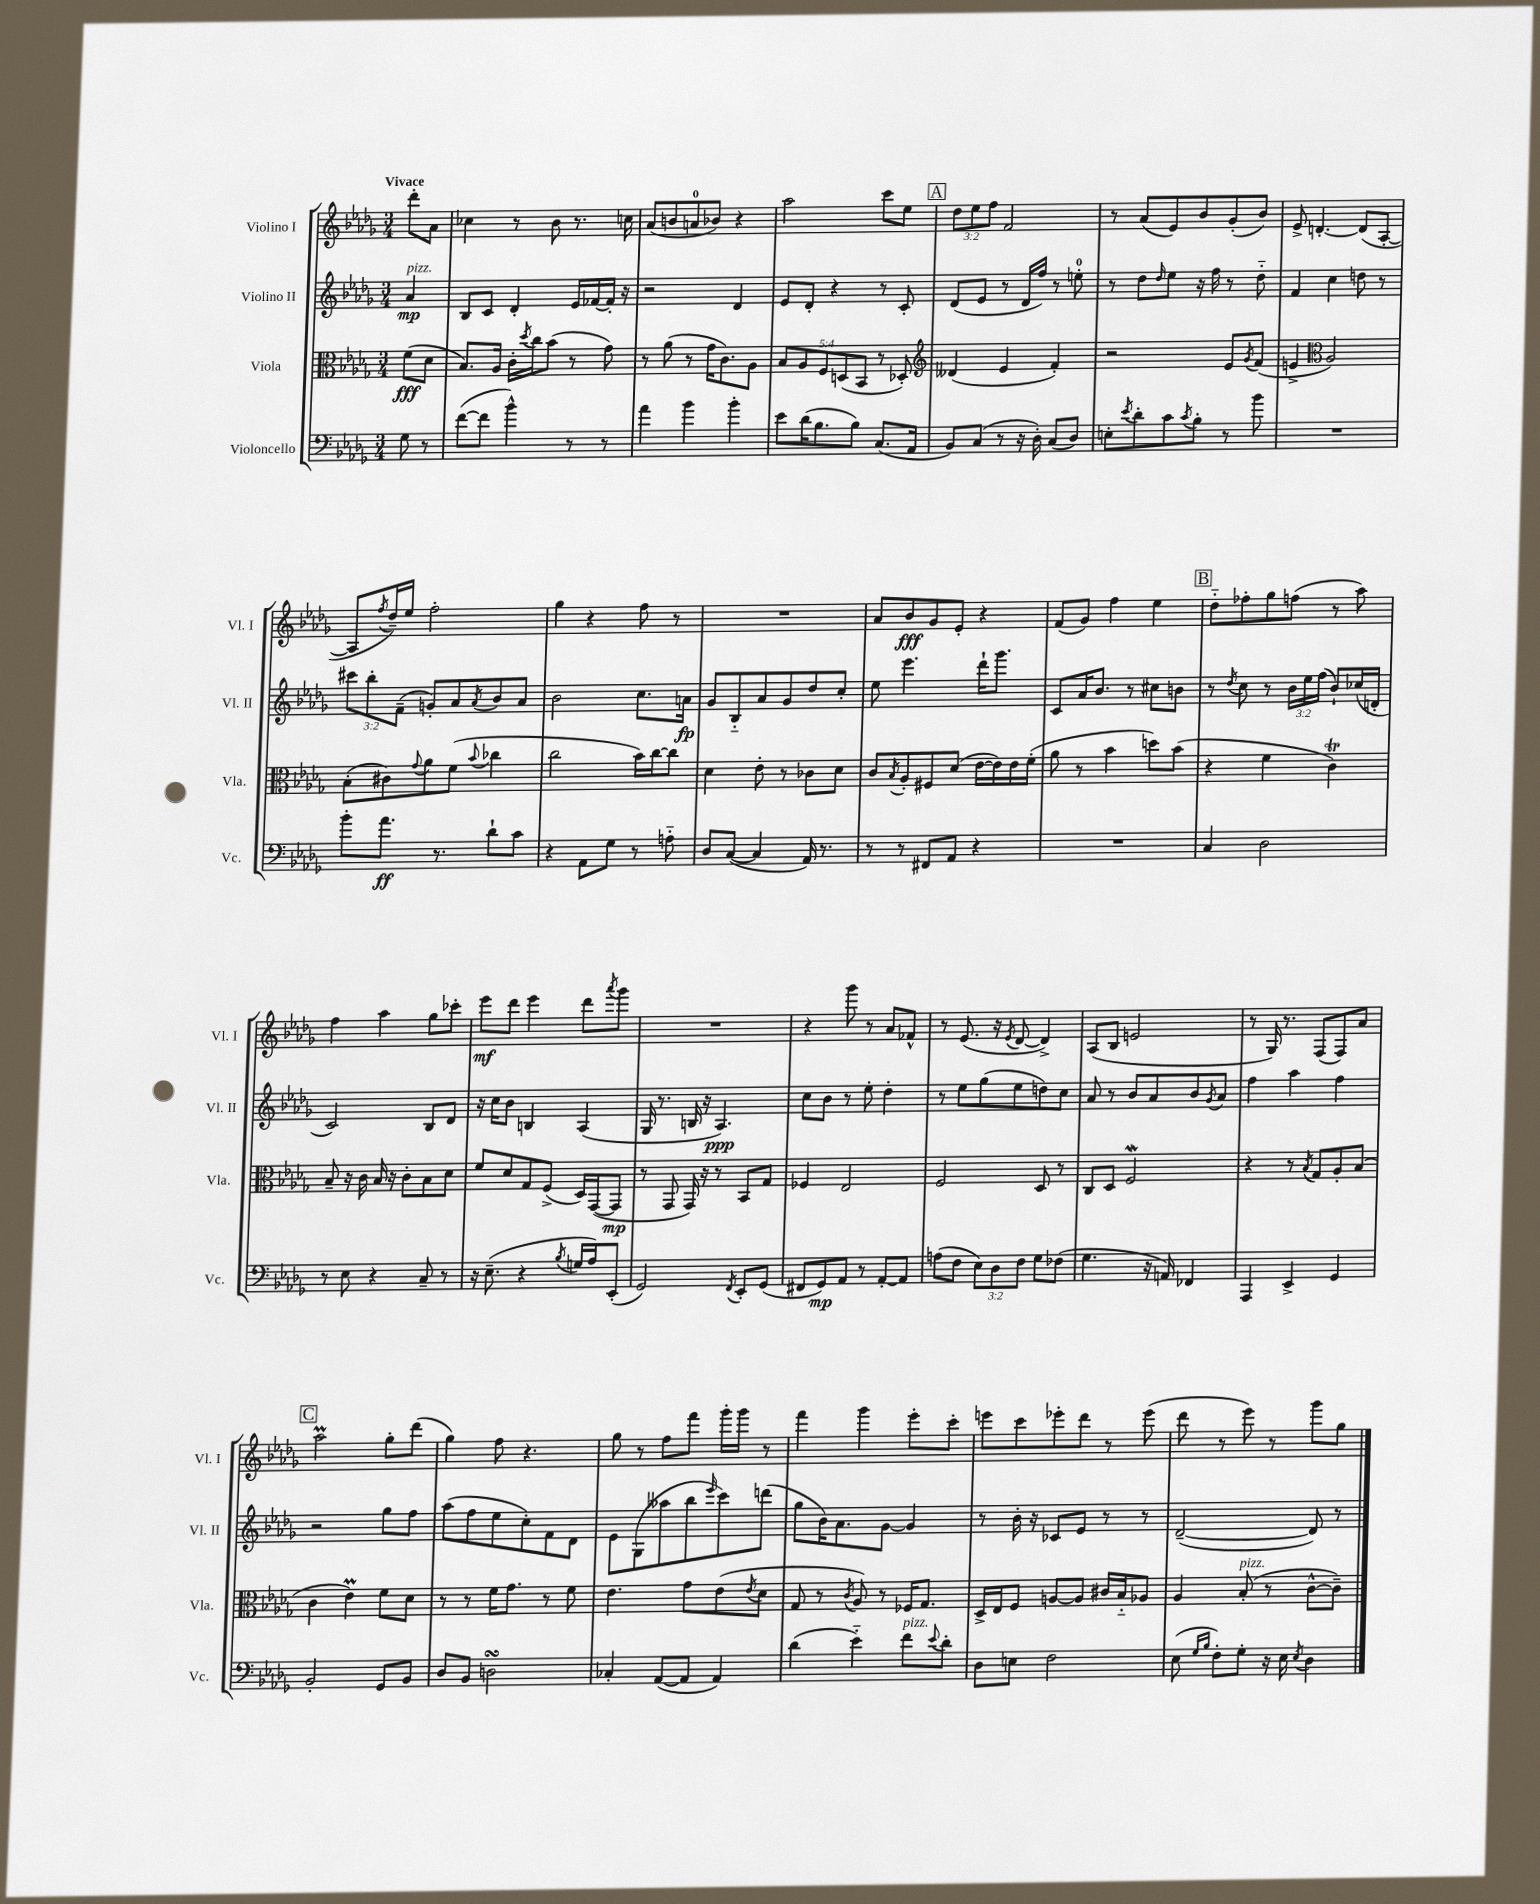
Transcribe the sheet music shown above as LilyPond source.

<<
\new StaffGroup <<
\new Staff = "s0" \with { instrumentName = "Violino I" shortInstrumentName = "Vl. I" } {
    \clef treble \key des \major \numericTimeSignature \time 3/4 \override Staff.TupletNumber.text = #tuplet-number::calc-fraction-text \partial 4 \tempo "Vivace"
    des'''8-. aes'8 |
    ces''4 r8 bes'8 r8. c''16 |
    aes'8( b'8 a'8-0 bes'8) r4 |
    aes''2 c'''8 ees''8 |
    \mark \markup { \box "A" } \tuplet 3/2 { des''8 ees''8 f''8 } f'2 |
    r8 aes'8( ees'8) bes'8 ges'8-.( bes'8) |
    ees'8-> d'4.~-. d'8( aes8~-. |
    aes8 \acciaccatura { f''8 } des''16--) ees''16 f''2-. |
    ges''4 r4 f''8 r8 |
    R2. |
    aes'8 bes'8\fff ges'8 ees'8-. r4 |
    f'8( ges'8) f''4 ees''4 |
    \mark \markup { \box "B" } des''8-_ fes''8-. ges''8 f''8( r8 aes''8) |
    f''4 aes''4 ges''8 ces'''8-. |
    ees'''8\mf des'''8 ees'''4 des'''8 \acciaccatura { aes'''8 } ges'''8 |
    R2. |
    r4 ges'''8 r8 aes'8 fes'8-^ |
    r8 ees'8.( r16 \acciaccatura { ees'8 } des'8~ des'4->) |
    aes8( bes8 e'2 |
    r8 ges16) r8. f8( f8) aes'8 |
    \mark \markup { \box "C" } aes''2\prall ges''8-. des'''8( |
    ges''4) f''8 r4. |
    ges''8 r8 f''8 f'''8 ges'''16-. ges'''16 r8 |
    f'''4 ges'''4 ees'''8-. c'''8-. |
    e'''8 c'''8 ees'''8-. des'''8 r8 ees'''8( |
    des'''8 r8 ees'''8) r8 ges'''8 ges''8 \bar "|." |
}
\new Staff = "s1" \with { instrumentName = "Violino II" shortInstrumentName = "Vl. II" } {
    \clef treble \key des \major \numericTimeSignature \time 3/4 \override Staff.TupletNumber.text = #tuplet-number::calc-fraction-text \partial 4
    aes'4\mp^\markup { \italic "pizz." } |
    bes8 c'8 des'4-. ees'16 fes'16~ fes'16-. r16 |
    r2 des'4 |
    ees'8 des'8-. r4 r8 c'8-. |
    \mark \markup { \box "A" } des'8( ees'8 r8 des'16 f''16) r8 e''8-0-. |
    r8 des''8 \grace { des''16 } ees''8 r16 f''16 r8 des''8-_ |
    f'4 c''4 d''8 r8 |
    \tuplet 3/2 { cis'''8 bes''8-. f'8--( } g'8-.) aes'8 \acciaccatura { aes'8 } bes'8 aes'8 |
    bes'2 c''8. a'16\fp |
    ges'8 bes8-_ aes'8 ges'8 des''8 c''8-. |
    ees''8 ees'''4. des'''16-! ges'''8. |
    c'8 aes'16 bes'8. r8 cis''8 b'8 |
    \mark \markup { \box "B" } r8 \acciaccatura { des''8 } c''8 r8 \tuplet 3/2 { bes'16 ees''16 f''16( } bes'8-!) ces''16( d'16-. |
    c'2) bes8 des'8 |
    r16 c''16 bes'8 b4 aes4( |
    ges16 r8. b16 r16 aes4.\ppp) |
    c''8 bes'8 r8 ees''8-. des''4-. |
    r8 ees''8 ges''8( ees''8 d''8) c''8 |
    aes'8 r8 bes'8 aes'8 bes'8 \acciaccatura { ges'8 } aes'8 |
    f''4 aes''4 f''4 |
    \mark \markup { \box "C" } r2 ges''8 f''8 |
    aes''8( f''8 ees''8 c''8-.) f'8 des'8 |
    ees'8 ges8( aeses''8 bes''8 \grace { ees'''16 } c'''8) d'''8( |
    ges''8 bes'16) aes'8. ges'8~ ges'4 |
    r8 bes'16-. r16 ces'8 ees'8 r8 r8 |
    des'2~--( des'8) r8 \bar "|." |
}
\new Staff = "s2" \with { instrumentName = "Viola" shortInstrumentName = "Vla." } {
    \clef alto \key des \major \numericTimeSignature \time 3/4 \override Staff.TupletNumber.text = #tuplet-number::calc-fraction-text \partial 4
    f'8\fff( des'8 |
    bes8.) aes16 c'16-. \acciaccatura { des''8 } c''16 bes'8( r8 ges'8) |
    r8 aes'8( r8 ges'16 c'8.) aes8 |
    \tuplet 5/4 { bes8 aes8 f8 d8( bes,8 } r8 des8-.) |
    \mark \markup { \box "A" } \clef treble deses'4( ees'4 f'4-.) |
    r2 ees'8 \acciaccatura { ges'8 } f'8( |
    e'4-> \clef alto aes2) |
    bes8-.( cis'8) \appoggiatura { ges'8 } aes'8 f'8( \appoggiatura { bes'8 } ces''4 |
    c''2 bes'16) c''16~ c''8 |
    des'4 ees'8-. r8 ces'8 des'8 |
    c'8 \acciaccatura { bes8 } aes8-. fis8 des'8( ees'16~ ees'16) ees'16 f'16-.( |
    aes'8 r8 bes'4 d''8) bes'8( |
    \mark \markup { \box "B" } r4 f'4 c'4\trill) |
    bes8-- r16 c'16 bes16 r16 c'8-. bes8 des'8 |
    f'8 des'8 ges8 f8->( des16) ges,16~( ges,8\mp |
    r8 ges,8 ges,16) r16 r8 bes,8 ges8 |
    fes4 ees2 |
    f2 des8 r8 |
    c8 des8 f2\mordent |
    r4 r8 \acciaccatura { bes8 } ges8 aes8-. bes8( |
    \mark \markup { \box "C" } c'4 ees'4\prall) f'8 des'8 |
    r8 r8 f'16 ges'8. r8 f'8 |
    ees'4. ges'8 ees'8( \acciaccatura { ees'8 } des'8 |
    ges8 r8 \acciaccatura { c'8 } aes8) r8 fes16 ges8. |
    des16-> ees16 f8 a8~ a8 cis'16 bes16-_ aes8 |
    aes4 bes8-.^\markup { \italic "pizz." }( r8 c'8~-^ c'8--) \bar "|." |
}
\new Staff = "s3" \with { instrumentName = "Violoncello" shortInstrumentName = "Vc." } {
    \clef bass \key des \major \numericTimeSignature \time 3/4 \override Staff.TupletNumber.text = #tuplet-number::calc-fraction-text \partial 4
    ges8 r8 |
    f'8~( f'8 bes'4-^) r8 r8 |
    aes'4 bes'4 bes'4-. |
    ees'8 des'16( bes8. bes8) c8.( aes,16 |
    \mark \markup { \box "A" } bes,8) c8( r8 r16 des16-.) c8( des8) |
    e8-. \acciaccatura { ees'8 } des'8-. c'8 \acciaccatura { c'8 } bes8-. r8 bes'8 |
    R2. |
    bes'8-. aes'8.\ff r8. des'8-! c'8 |
    r4 aes,8 ges8 r8 a8-_ |
    des8 c8~( c4 aes,16) r8. |
    r8 r8 fis,8 aes,8 r4 |
    R2. |
    \mark \markup { \box "B" } c4 des2 |
    r8 ees8 r4 c8-- r8 |
    r16 ees8.--( r4 \acciaccatura { bes8 } g16 aes16) ees,8-.( |
    ges,2) \acciaccatura { f,8 } ees,8-. ges,8( |
    fis,8 ges,8\mp) aes,8 r8 aes,8~-. aes,8 |
    a8( f8 \tuplet 3/2 { ees8) des8 f8 } ges8 fes8( |
    ges4. r16 a,16) fes,4 |
    aes,,4 ees,4-> ges,4 |
    \mark \markup { \box "C" } bes,2-. ges,8 bes,8 |
    des8 bes,8 d2\turn |
    ces4-. aes,8~( aes,8 aes,4) |
    des'4( ees'4-_) f'8^\markup { \italic "pizz." } \appoggiatura { ees'8 } des'8-. |
    des8 e8 f2 |
    ees8( \grace { ges16 bes16 } f8-.) ges8-. r16 ees16 \acciaccatura { ees8 } des4 \bar "|." |
}
>>
>>
\layout { \context { \Score \remove "Bar_number_engraver" } }
